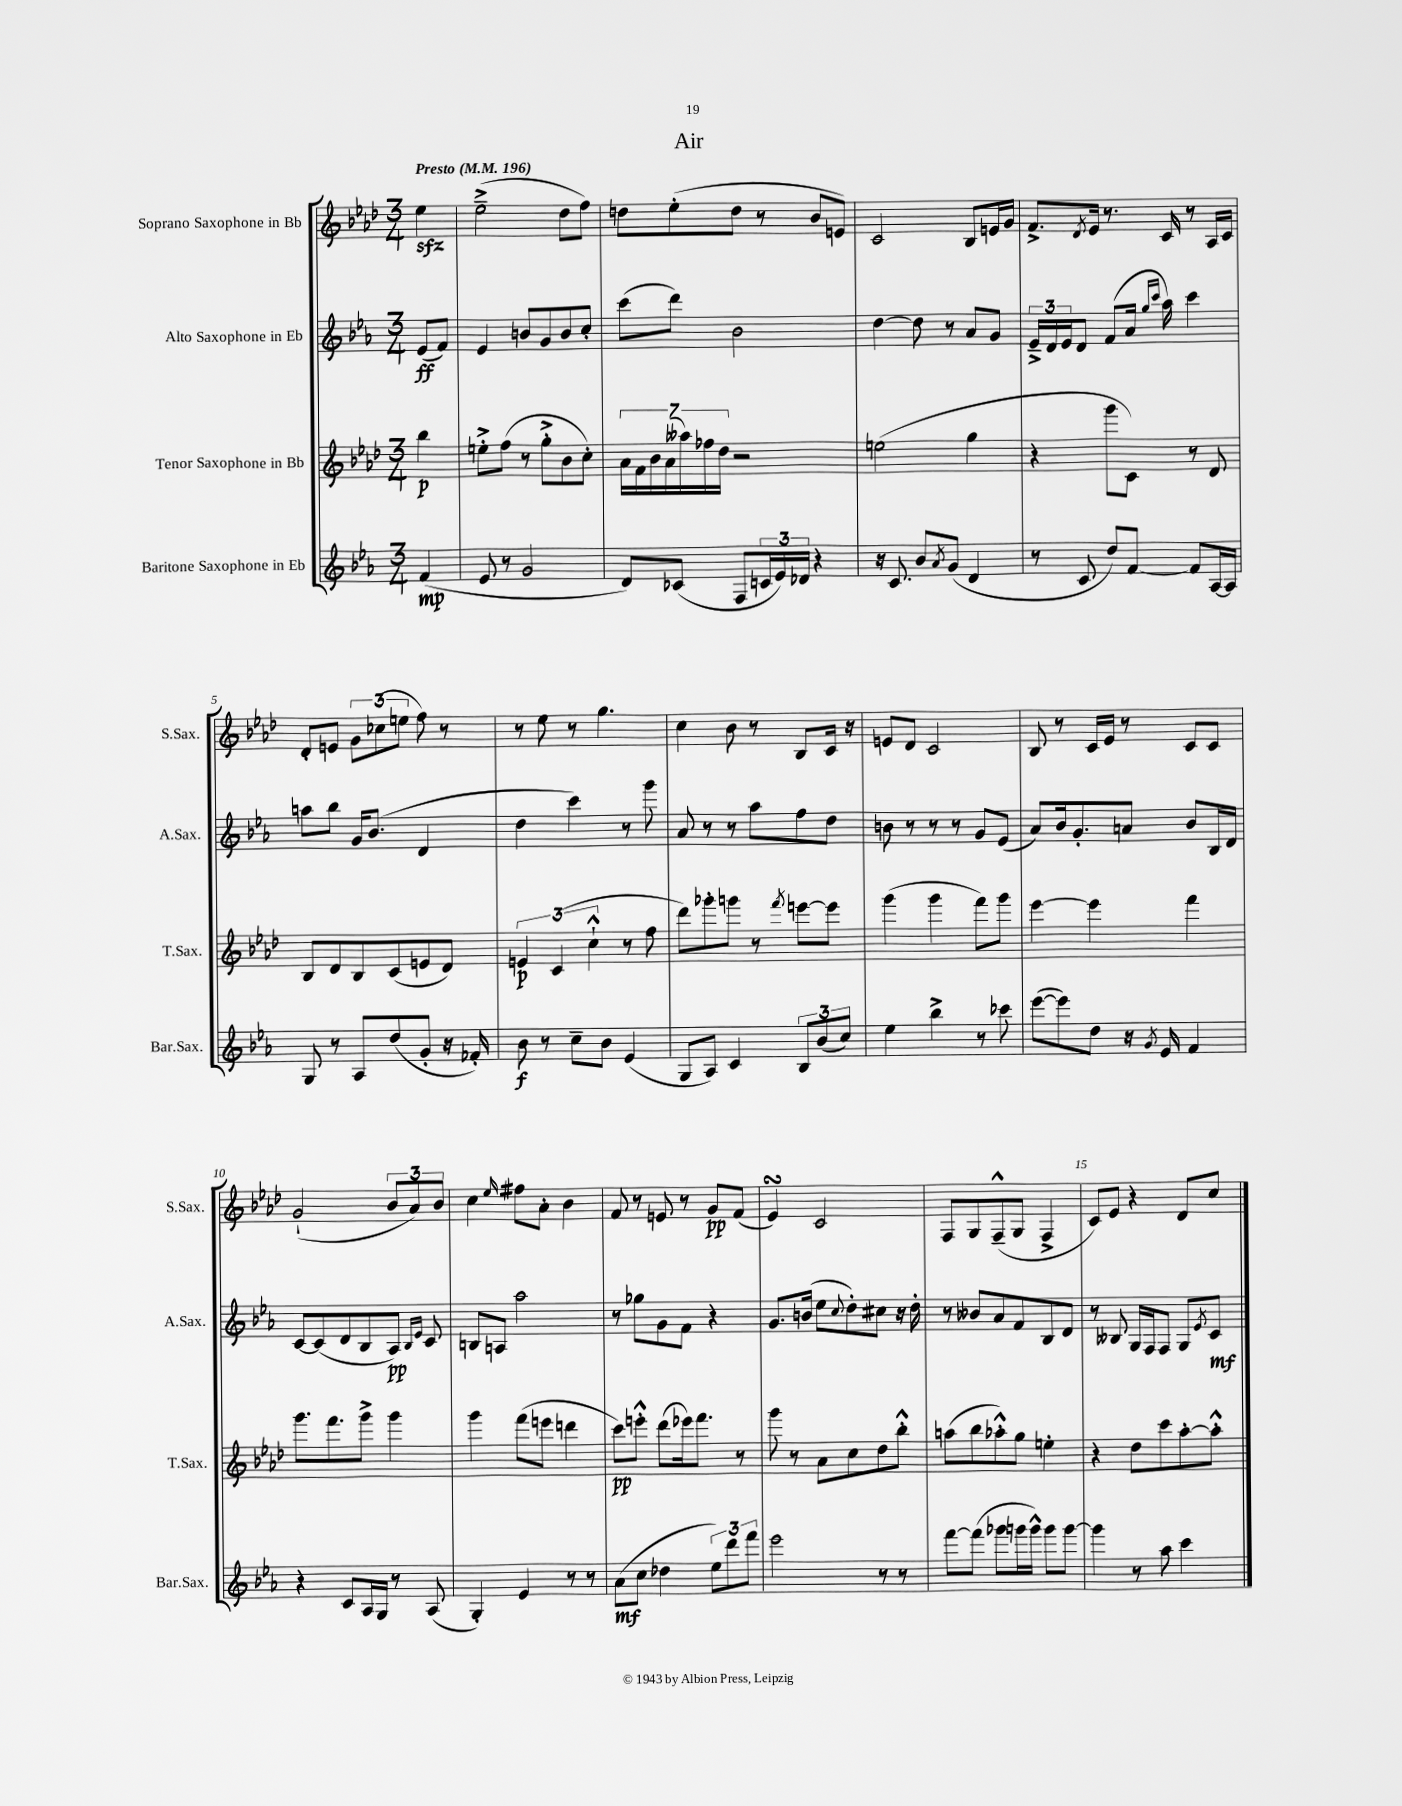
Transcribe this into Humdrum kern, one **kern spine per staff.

**kern	**dynam	**kern	**dynam	**kern	**dynam	**kern	**dynam
*part4	*part4	*part3	*part3	*part2	*part2	*part1	*part1
*staff4	*staff4	*staff3	*staff3	*staff2	*staff2	*staff1	*staff1
*I"Baritone Saxophone in Eb	*	*I"Tenor Saxophone in Bb	*	*I"Alto Saxophone in Eb	*	*I"Soprano Saxophone in Bb	*
*I'Bar.Sax.	*	*I'T.Sax.	*	*I'A.Sax.	*	*I'S.Sax.	*
*clefG2	*	*clefG2	*	*clefG2	*	*clefG2	*
*k[b-e-a-]	*	*k[b-e-a-d-]	*	*k[b-e-a-]	*	*k[b-e-a-d-]	*
*M3/4	*	*M3/4	*	*M3/4	*	*M3/4	*
*MM196	*	*MM196	*	*MM196	*	*MM196	*
=	=	=	=	=	=	=	=
!	!	!	!	!	!	!LO:TX:a:B:t=Presto	!
(4f/	mp	4bb-\	p	(8e-/L	ff	4ee-zz\	.
.	.	.	.	8f/J)	.	.	.
=1	=1	=1	=1	=1	=1	=1	=1
8e-/	.	8een'^\L	.	4e-/	.	(2ee-~^\	.
8r	.	(8ff\J	.	.	.	.	.
2g/	.	8r	.	8bn/L	.	.	.
.	.	8gg'^\L	.	8g/	.	.	.
.	.	8b-\	.	8b/	.	8dd-\L	.
.	.	8cc'\J)	.	8cc'/J	.	8ff\J)	.
=2	=2	=2	=2	=2	=2	=2	=2
8d/L)	.	28a-\LL	.	(8ccc\L	.	8ddn\L	.
.	.	28f\	.	.	.	.	.
.	.	28b-\	.	.	.	.	.
.	.	(28a-\	.	.	.	.	.
(8c-X/J	.	.	.	8ddd\J)	.	(8ee-'\	.
.	.	28aa--X\)	.	.	.	.	.
.	.	28ff-X\	.	.	.	.	.
.	.	28dd-\JJ	.	.	.	.	.
8F/L	.	2r	.	2b-\	.	8dd\J	.
24cn/L	.	.	.	.	.	8r	.
24e-/)	.	.	.	.	.	.	.
24d-X/JJ	.	.	.	.	.	.	.
4r	.	.	.	.	.	8b-/L	.
.	.	.	.	.	.	8en/J)	.
=3	=3	=3	=3	=3	=3	=3	=3
16r	.	(2een\	.	[4dd\	.	2c/	.
8.c/	.	.	.	.	.	.	.
8b-/L	.	.	.	8dd\]	.	.	.
8qa-/	.	.	.	.	.	.	.
(8g/J	.	.	.	8r	.	.	.
4d/	.	4gg\	.	8a-/L	.	8B-/L	.
.	.	.	.	8g/J	.	16en/L	.
.	.	.	.	.	.	16g/JJ	.
=4	=4	=4	=4	=4	=4	=4	=4
8r	.	4r	.	24e-~^/LL	.	8.f^/L	.
.	.	.	.	24d/	.	.	.
.	.	.	.	24e-/J	.	.	.
8c/	.	.	.	8d/J	.	.	.
.	.	.	.	.	.	8qd-/	.
.	.	.	.	.	.	16e-/Jk	.
8dd/L)	.	8ggg\L	.	(8f/L	.	8.r	.
[8f/J	.	8c\J)	.	16a-/Jk	.	.	.
.	.	.	.	16qqgg/LL	.	.	.
.	.	.	.	16qqccc/JJ	.	.	.
.	.	.	.	16aa-\)	.	16c/	.
8f/L]	.	8r	.	4ccc\	.	8r	.
[16A-/L	.	8d-/	.	.	.	16A-/LL	.
16A-/JJ]	.	.	.	.	.	16c/JJ	.
!!LO:LB:g=z
=5	=5	=5	=5	=5	=5	=5	=5
8G/	.	8B-/L	.	8aan\L	.	8d-'/L	.
8r	.	8d-/	.	8bb-\J	.	8en/J	.
8A-/L	.	8B-/	.	16g/KL	.	12g\L	.
.	.	.	.	(8.b-/J	.	.	.
.	.	.	.	.	.	(12cc-X\	.
(8dd/	.	(8c/	.	.	.	.	.
.	.	.	.	.	.	12een\J	.
8g'/J	.	8en/	.	4d/	.	8ff\)	.
16r	.	8d-/J)	.	.	.	8r	.
16f-X'/)	.	.	.	.	.	.	.
=6	=6	=6	=6	=6	=6	=6	=6
8b-\	f	6en/	p	4dd\	.	8r	.
8r	.	.	.	.	.	8ee-\	.
.	.	(6c/	.	.	.	.	.
8cc~\L	.	.	.	4ccc\)	.	8r	.
.	.	6cc`^^\	.	.	.	.	.
8b-\J	.	.	.	.	.	4.gg\	.
(4e-/	.	8r	.	8r	.	.	.
.	.	8ff\	.	8ggg\	.	.	.
=7	=7	=7	=7	=7	=7	=7	=7
8G/L	.	8ddd-\L)	.	8a-/	.	4cc\	.
8A-/J)	.	8ggg-X'\	.	8r	.	.	.
4c/	.	8gggn\J	.	8r	.	8b-\	.
.	.	8r	.	8aa-\L	.	8r	.
.	.	8qfff/	.	.	.	.	.
12B-/L	.	[8eeen\L	.	8ff\	.	8B-/L	.
(12b-/	.	.	.	.	.	.	.
.	.	8eee\J]	.	8dd\J	.	16c/Jk	.
12cc/J)	.	.	.	.	.	.	.
.	.	.	.	.	.	16r	.
=8	=8	=8	=8	=8	=8	=8	=8
4ee-\	.	(4ggg\	.	8bn\	.	8en/L	.
.	.	.	.	8r	.	8d-/J	.
4bb-^\	.	4ggg\	.	8r	.	2c/	.
.	.	.	.	8r	.	.	.
8r	.	8fff\L)	.	8g/L	.	.	.
8ccc-X\	.	8ggg\J	.	(8e-/J	.	.	.
=9	=9	=9	=9	=9	=9	=9	=9
([8eee-\L	.	[4eee-\	.	8a-/L)	.	8B-/	.
8eee-\])	.	.	.	16b-/k	.	8r	.
.	.	.	.	8.g'/	.	.	.
8dd\J	.	4eee-\]	.	.	.	16c/LL	.
.	.	.	.	.	.	16e-/JJ	.
16r	.	.	.	8an/J	.	8r	.
8qg/	.	.	.	.	.	.	.
16e-/	.	.	.	.	.	.	.
4f/	.	4fff\	.	8b-/L	.	8c/L	.
.	.	.	.	16B-/L	.	8c/J	.
.	.	.	.	16d/JJ	.	.	.
!!LO:LB:g=z
=10	=10	=10	=10	=10	=10	=10	=10
4r	.	8.ggg\L	.	[8c/L	.	(2g`/	.
.	.	.	.	(8c/]	.	.	.
.	.	8.fff\	.	.	.	.	.
8c/L	.	.	.	8d/	.	.	.
16A-/L	.	8ggg^\J	.	8B-/	.	.	.
16G/JJ	.	.	.	.	.	.	.
8r	.	4ggg\	.	8A-/J)	pp	12b-/L	.
.	.	.	.	.	.	12a-/)	.
.	.	.	.	16qqB-/LL	.	.	.
.	.	.	.	16qqe-/JJ	.	.	.
(8A-/	.	.	.	8c/	.	.	.
.	.	.	.	.	.	12b-/J	.
=11	=11	=11	=11	=11	=11	=11	=11
4G'/)	.	4ggg\	.	8Bn/L	.	4cc\	.
.	.	.	.	8An/J	.	.	.
.	.	.	.	.	.	16qqee-/	.
4e-/	.	(8fff\L	.	2aa-\	.	8ff#X\L	.
.	.	8eeen\J	.	.	.	8a-'\J	.
8r	.	4dddn\	.	.	.	4b-\	.
8r	.	.	.	.	.	.	.
=12	=12	=12	=12	=12	=12	=12	=12
(8a-\L	mf	8ccc\L)	pp	8r	.	8f/	.
8cc\J	.	8eeen'^^\J	.	8gg-X\L	.	8r	.
4dd-X\	.	(8ddd-\L	.	8g\	.	8en/	.
.	.	16eee-X\k)	.	8f\J	.	8r	.
.	.	8.fff\J	.	.	.	.	.
12ee-\L)	.	.	.	4r	.	8g/L	pp
12ddd\	.	.	.	.	.	.	.
.	.	8r	.	.	.	(8f/J	.
12fff\J	.	.	.	.	.	.	.
=13	=13	=13	=13	=13	=13	=13	=13
2eee-\	.	8ggg\	.	8.g/L	.	4e-sSSS/)	.
.	.	8r	.	.	.	.	.
.	.	.	.	(16bn/Jk	.	.	.
.	.	8a-\L	.	8ee-\L	.	2c/	.
.	.	.	.	8qqcc/	.	.	.
.	.	8cc\	.	8dd'\)	.	.	.
8r	.	8dd-\	.	8cc#X\J	.	.	.
8r	.	8bb-'^^\J	.	16r	.	.	.
.	.	.	.	16dd'\	.	.	.
=14	=14	=14	=14	=14	=14	=14	=14
[8fff\L	.	(8aan\L	.	8r	.	8F/L	.
(8fff\J]	.	8bb-\	.	8b--X/L	.	8G/	.
8ggg-X\L	.	8aa-X'^^\)	.	8a-/	.	(8F~^^/	.
16gggn\L	.	8gg\J	.	8f/	.	8G/J	.
16ggg^^\JJ)	.	.	.	.	.	.	.
8ggg\L	.	4een'\	.	8B-/	.	4F^/	.
[8ggg\J	.	.	.	8d/J	.	.	.
=15	=15	=15	=15	=15	=15	=15	=15
4ggg\]	.	4r	.	8r	.	8c/L)	.
.	.	.	.	8B--X/	.	8e-/J	.
8r	.	8dd-\L	.	16G/LL	.	4r	.
.	.	.	.	16F/J	.	.	.
8aa-\	.	8ccc\	.	8F/J	.	.	.
4ccc\	.	[8aa-'\	.	8G/L	.	8d-/L	.
.	.	.	.	8qe-/	.	.	.
.	.	8aa-'^^\J]	.	8c/J	mf	8cc/J	.
==	==	==	==	==	==	==	==
*-	*-	*-	*-	*-	*-	*-	*-
